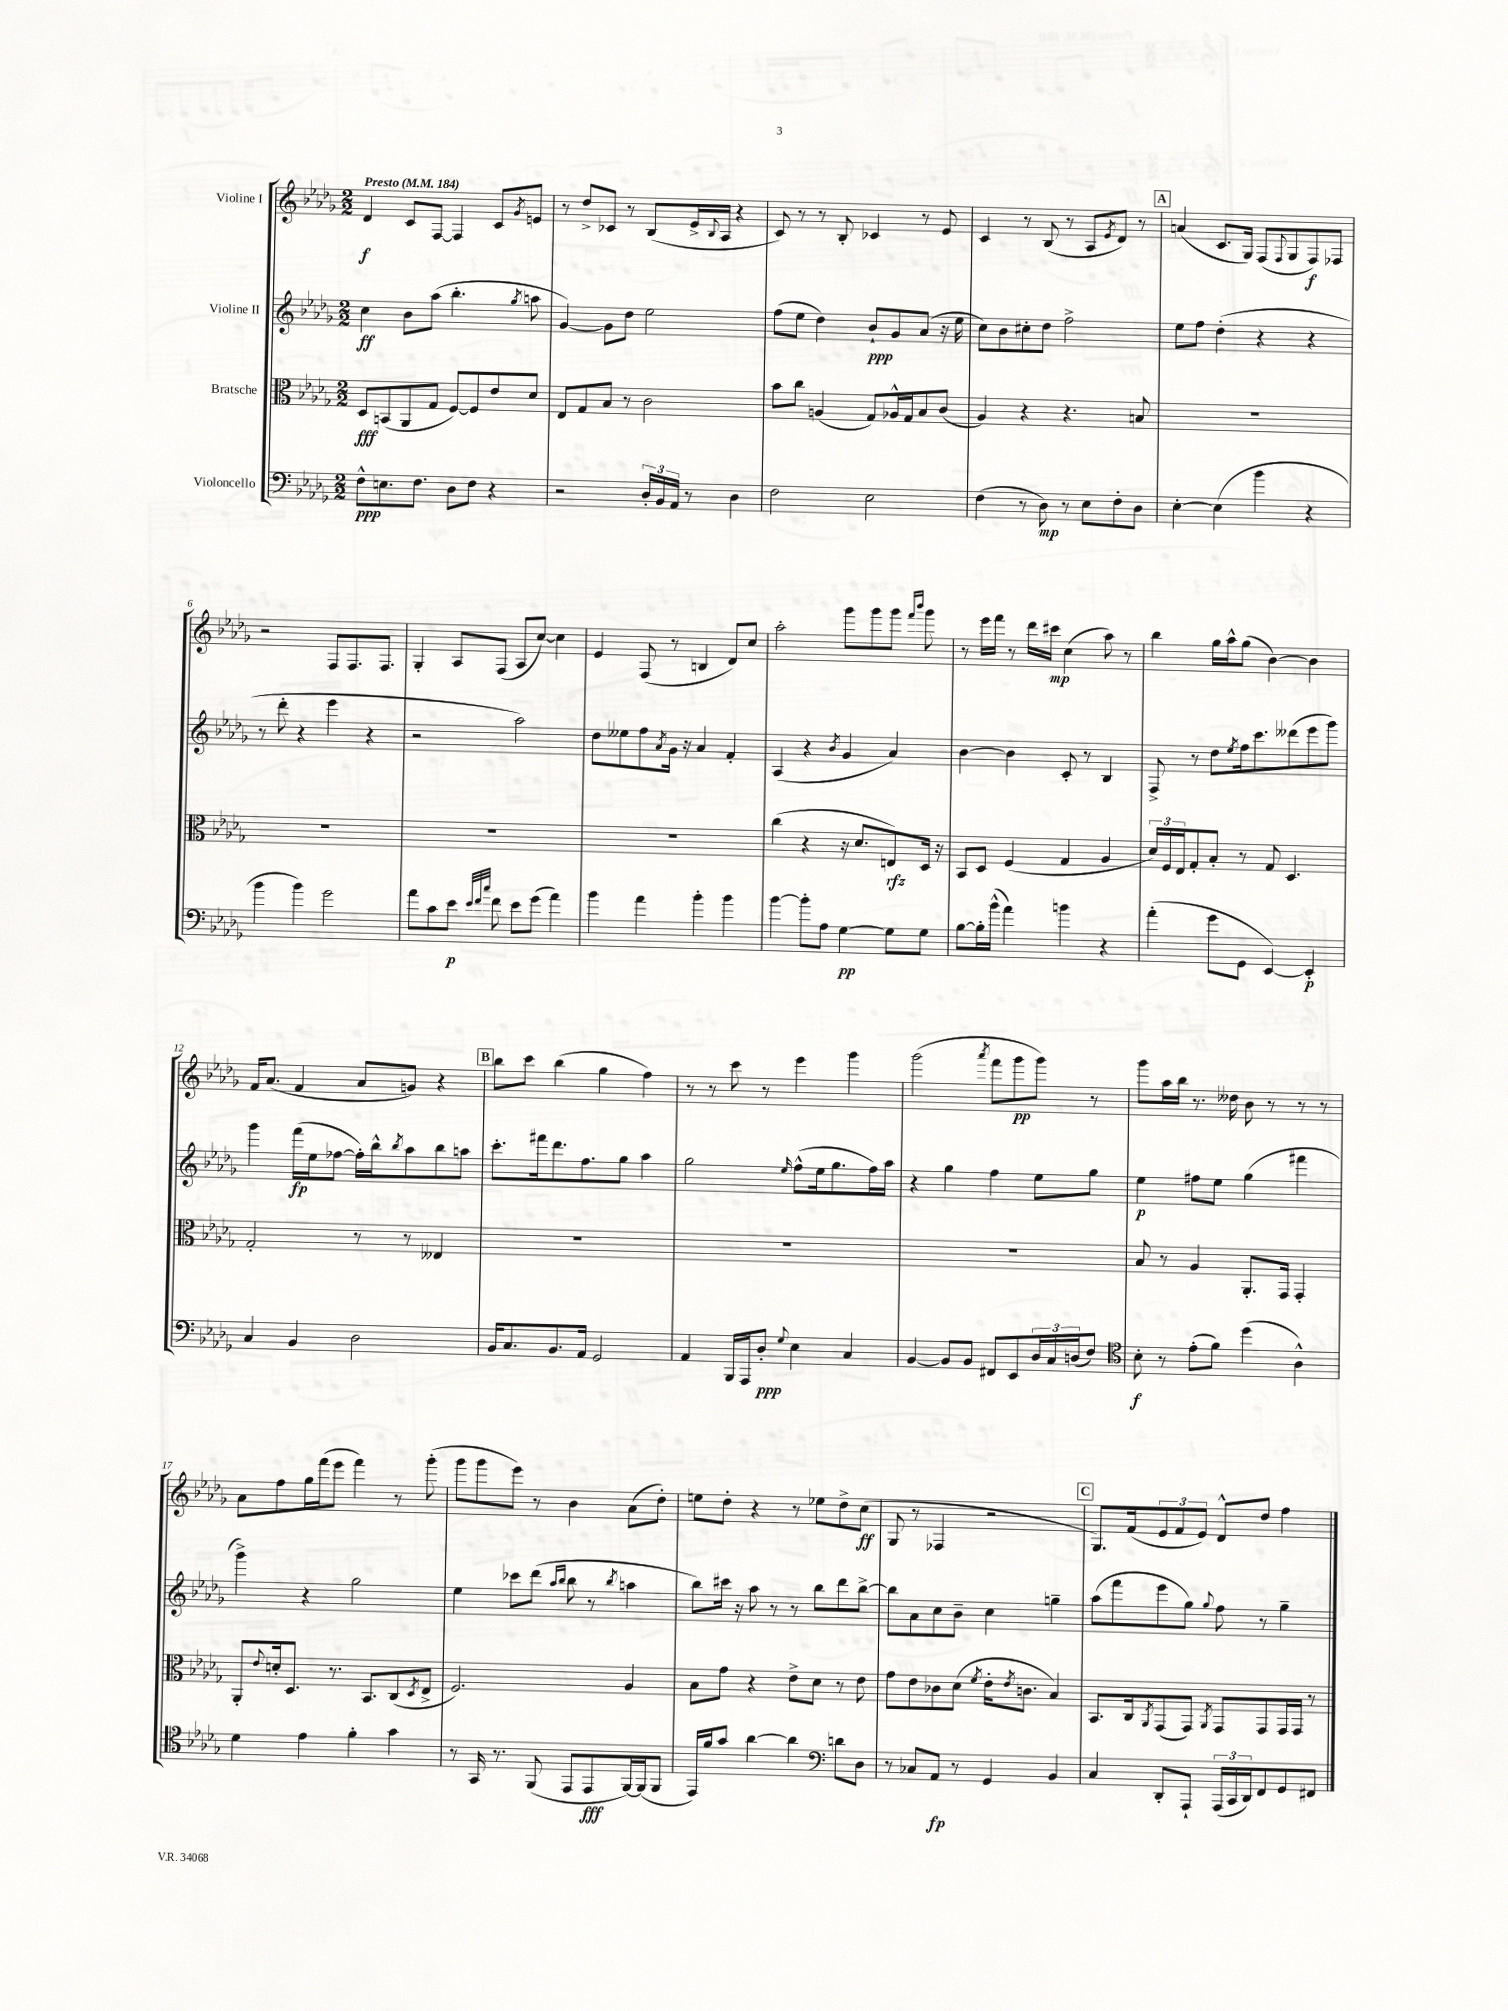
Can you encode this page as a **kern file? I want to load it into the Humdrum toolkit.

**kern	**dynam	**kern	**dynam	**kern	**dynam	**kern	**dynam
*part4	*part4	*part3	*part3	*part2	*part2	*part1	*part1
*staff4	*staff4	*staff3	*staff3	*staff2	*staff2	*staff1	*staff1
*I"Violoncello	*	*I"Bratsche	*	*I"Violine II	*	*I"Violine I	*
*clefF4	*	*clefC3	*	*clefG2	*	*clefG2	*
*k[b-e-a-d-g-]	*	*k[b-e-a-d-g-]	*	*k[b-e-a-d-g-]	*	*k[b-e-a-d-g-]	*
*M2/2	*	*M2/2	*	*M2/2	*	*M2/2	*
*MM184	*	*MM184	*	*MM184	*	*MM184	*
=1	=1	=1	=1	=1	=1	=1	=1
!	!	!	!	!	!	!LO:TX:a:B:t=Presto	!
8F^^\L	ppp	8D-/L	fff	4cc\	ff	4d-/	f
8.En\	.	(8BBn/	.	.	.	.	.
.	.	8AA-/	.	8b-\L	.	8c/L	.
8.F\J	.	.	.	.	.	.	.
.	.	8G-/J	.	(8aa-\J	.	[8F/J	.
8D-\L	.	[8F/L)	.	4.bb-'\	.	4F/]	.
8F\J	.	8F/]	.	.	.	.	.
4r	.	8e-/	.	.	.	8c/L	.
.	.	.	.	8qgg-/	.	8qg-/	.
.	.	8d-/J	.	8aan\	.	8en/J	.
=2	=2	=2	=2	=2	=2	=2	=2
2r	.	8E-/L	.	[4g-/)	.	8r	.
.	.	8G-/	.	.	.	8dd-^/L	.
.	.	8B-/J	.	8g-\L]	.	8c-X/J	.
.	.	8r	.	8dd-\J	.	8r	.
24D-'/LL	.	2c\	.	2ee-\	.	(8B-/L	.
24BB-/	.	.	.	.	.	.	.
24AA-/JJ	.	.	.	.	.	.	.
8r	.	.	.	.	.	16e-^/L	.
.	.	.	.	.	.	8qqB-/	.
.	.	.	.	.	.	16A-/JJ	.
4D-\	.	.	.	.	.	4r	.
=3	=3	=3	=3	=3	=3	=3	=3
2F\	.	8b-\L	.	(8ff\L	.	8c/)	.
.	.	8cc\J	.	8ee-\J	.	8r	.
.	.	(4An/	.	4dd-\)	.	8r	.
.	.	.	.	.	.	8B-'/	.
2E-\	.	8G-/L)	.	8b-`/L	ppp	4c-X/	.
.	.	16A-X^^/L	.	8g-/	.	.	.
.	.	16G-/J	.	.	.	.	.
.	.	8B-/	.	(8a-/J	.	8r	.
.	.	(8c/J	.	16r	.	8e-/	.
.	.	.	.	16ee-\	.	.	.
=4	=4	=4	=4	=4	=4	=4	=4
(4F\	.	4A-/)	.	8cc\L)	.	4c/	.
.	.	.	.	8b-\	.	.	.
8r	.	4r	.	8cc#X'\	.	8r	.
8D-\)	mp	.	.	8dd-\J	.	(8B-/	.
8r	.	4.r	.	2ff^\	.	8r	.
8E-\L	.	.	.	.	.	8A-/L	.
.	.	.	.	.	.	8qe-/	.
8F'\	.	.	.	.	.	8d-/J)	.
8D-\J	.	8Bn/	.	.	.	8r	.
!!LO:REH:place=s1:t=A
=5	=5	=5	=5	=5	=5	=5	=5
[4E-'\	.	1r	.	8ee-\L	.	(4an/	.
.	.	.	.	8ff\J	.	.	.
(4E-\]	.	.	.	(4dd-'\	.	8.c/L	.
.	.	.	.	.	.	16G-/Jk)	.
4b-\	.	.	.	4r	.	(8F/L	.
.	.	.	.	.	.	8qqF/	.
.	.	.	.	.	.	8G-/	.
4r	.	.	.	4r	.	8F/)	f
.	.	.	.	.	.	8F-X/J	.
!!LO:LB:g=z
=6	=6	=6	=6	=6	=6	=6	=6
4b-\	.	1r	.	8r	.	2r	.
.	.	.	.	8ddd-'\	.	.	.
4b-\)	.	.	.	4r	.	.	.
2g-\	.	.	.	4eee-\	.	8F/L	.
.	.	.	.	.	.	8.F/	.
.	.	.	.	4r	.	.	.
.	.	.	.	.	.	8.F/J	.
=7	=7	=7	=7	=7	=7	=7	=7
8a-\L	.	1r	.	2r	.	4G-'/	.
8c\	.	.	.	.	.	.	.
8e-\J	p	.	.	.	.	8A-/L	.
32qqe-/LLL	.	.	.	.	.	.	.
32qqf/	.	.	.	.	.	.	.
32qqcc/JJJ	.	.	.	.	.	.	.
8f\	.	.	.	.	.	(8F/J	.
8e-\L	.	.	.	2aa-\)	.	8A-/L	.
(8g-\J	.	.	.	.	.	[8cc/J)	.
4a-\)	.	.	.	.	.	4cc\]	.
=8	=8	=8	=8	=8	=8	=8	=8
4b-\	.	1r	.	8dd-\L	.	4e-/	.
.	.	.	.	8ee--X\	.	.	.
4a-\	.	.	.	8ff\	.	(8F/	.
.	.	.	.	8qa-/	.	.	.
.	.	.	.	16g-\Jk	.	8r	.
.	.	.	.	16r	.	.	.
4b-'\	.	.	.	4a-/	.	4Bn/	.
4b-\	.	.	.	4f'/	.	8d-/L)	.
.	.	.	.	.	.	8cc/J	.
=9	=9	=9	=9	=9	=9	=9	=9
[4b-\	.	(4cc\	.	(4A-/	.	2aa-'\	.
8b-'\L]	.	4r	.	4r	.	.	.
8A-\J	.	.	.	.	.	.	.
.	.	.	.	8qb-/	.	.	.
[4G-\	pp	16r	.	4g-/	.	8ggg-\L	.
.	.	8.d-/L	.	.	.	.	.
.	.	.	.	.	.	8ggg-\	.
8G-\L]	.	8En/)	rfz	4a-/)	.	8ggg-\J	.
.	.	.	.	.	.	16qqfff/LL	.
.	.	.	.	.	.	16qqbbb-/JJ	.
8G-\J	.	16D-/Jk	.	.	.	8ggg-\	.
.	.	16r	.	.	.	.	.
=10	=10	=10	=10	=10	=10	=10	=10
[8B-\L	.	8BB-/L	.	[4b-\	.	8r	.
16B-'\L]	.	8D-/J	.	.	.	16eee-\LL	.
(16b-^^\JJ	.	.	.	.	.	16fff\JJ	.
4a-\)	.	(4F/	.	4b-\]	.	8r	.
.	.	.	.	.	.	16ddd-\LL	.
.	.	.	.	.	.	16ccc#X\JJ	mp
4bn\	.	4G-/	.	8c'/	.	(4cc\	.
.	.	.	.	8r	.	.	.
4r	.	4A-/	.	4B-/	.	8aa-\)	.
.	.	.	.	.	.	8r	.
=11	=11	=11	=11	=11	=11	=11	=11
(4a-'\	.	24d-/LL)	.	8F^/	.	4bb-\	.
.	.	24F/	.	.	.	.	.
.	.	24E-/J	.	.	.	.	.
.	.	8G-'/	.	8r	.	.	.
8g-\L	.	8B-'/J	.	8dd-\L	.	16gg-\LL	.
.	.	.	.	.	.	16aa-^^\J	.
.	.	.	.	8qee-/	.	.	.
8GG-\J	.	8r	.	16ff\k	.	(8gg-\J	.
.	.	.	.	8.ccc\	.	.	.
[4EE-/)	.	8G-/	.	.	.	[4b-\)	.
.	.	4.D-/	.	(8ddd--X\	.	.	.
4EE-'/]	p	.	.	8eee-\	.	4b-\]	.
.	.	.	.	8ggg-\J)	.	.	.
!!LO:LB:g=z
=12	=12	=12	=12	=12	=12	=12	=12
4C/	.	2G-'/	.	4ggg-\	.	16f/KL	.
.	.	.	.	.	.	(8.a-/J	.
4BB-/	.	.	.	(16fff\LL	fp	4f/	.
.	.	.	.	16ee-\J	.	.	.
.	.	.	.	[8ff-X\J	.	.	.
2D-\	.	8r	.	16ff-'\LL])	.	8a-/L	.
.	.	.	.	16bb-^^\J	.	.	.
.	.	.	.	8qbb-/	.	.	.
.	.	8r	.	8aa-\	.	8gn/J)	.
.	.	4E--X/	.	8bb-\	.	4r	.
.	.	.	.	8aan\J	.	.	.
!!LO:REH:place=s1:t=B
=13	=13	=13	=13	=13	=13	=13	=13
16BB-/KL	.	1r	.	8.ccc'\L	.	8bb-\L	.
8.C/	.	.	.	.	.	.	.
.	.	.	.	.	.	8ccc\J	.
.	.	.	.	16fff#X\k	.	.	.
8.BB-/	.	.	.	8.ddd-\	.	(4bb-\	.
16AA-/Jk	.	.	.	8.ff\	.	.	.
2GG-/	.	.	.	.	.	4gg-\	.
.	.	.	.	8gg-\J	.	.	.
.	.	.	.	4aa-\	.	4ff\)	.
=14	=14	=14	=14	=14	=14	=14	=14
4AA-/	.	1r	.	2gg-\	.	8r	.
.	.	.	.	.	.	8r	.
16BBB-/LL	.	.	.	.	.	8ccc\	.
16AAA-/J	.	.	.	.	.	.	.
8D-'/J	ppp	.	.	.	.	8r	.
8qqG-/	.	.	.	16qqee-/	.	.	.
4E-\	.	.	.	(8ff^^\L	.	4eee-\	.
.	.	.	.	16ee-\k	.	.	.
.	.	.	.	8.gg-\	.	.	.
4C/	.	.	.	.	.	4ggg-\	.
.	.	.	.	16ff\L)	.	.	.
.	.	.	.	16aa-\JJ	.	.	.
=15	=15	=15	=15	=15	=15	=15	=15
[4BB-/	.	1r	.	4r	.	(2ggg-\	.
8BB-/L]	.	.	.	4gg-\	.	.	.
8BB-/J	.	.	.	.	.	.	.
.	.	.	.	.	.	8qaaa-/	.
8FF#X/L	.	.	.	4ff\	.	8fff\L	.
8EE-/	.	.	.	.	.	8ggg-\	pp
24D-/L	.	.	.	8ee-\L	.	8ggg-\J)	.
24C/	.	.	.	.	.	.	.
(24Dn/J	.	.	.	.	.	.	.
8F/J)	.	.	.	8gg-\J	.	8r	.
=16	=16	=16	=16	=16	=16	=16	=16
*clefC4	*	*	*	*	*	*	*
8B-'\	f	8B-/	.	4ee-\	p	8ggg-\L	.
8r	.	8r	.	.	.	16aa-\L	.
.	.	.	.	.	.	16bb-\JJ	.
(8e-'\L	.	4A-/	.	8ff#X\L	.	8.r	.
8f\J)	.	.	.	8ee-\J	.	.	.
.	.	.	.	.	.	16dd--X\	.
(4dd-\	.	8.AA-'/L	.	(4gg-\	.	8b-\	.
.	.	.	.	.	.	8r	.
.	.	16GG-/Jk	.	.	.	.	.
4A-^^\)	.	4GG-'/	.	4fff#X\	.	8r	.
.	.	.	.	.	.	8r	.
!!LO:LB:g=z
=17	=17	=17	=17	=17	=17	=17	=17
4d-\	.	8AA-'/L	.	4ggg-^\)	.	8a-\L	.
.	.	8qqe-/	.	.	.	.	.
.	.	16dn'/k	.	.	.	8ff\	.
.	.	8.D-/J	.	.	.	.	.
4e-\	.	.	.	4r	.	16gg-\L	.
.	.	.	.	.	.	(16fff\J	.
.	.	8.r	.	.	.	8eee-\J	.
4f'\	.	.	.	2gg-\	.	4fff\)	.
.	.	8.BB-/L	.	.	.	.	.
4g-\	.	(8C/	.	.	.	8r	.
.	.	8qD-/	.	.	.	.	.
.	.	8E-^/J	.	.	.	(8ggg-'\	.
=18	=18	=18	=18	=18	=18	=18	=18
8r	.	2.F/)	.	4ee-\	.	8ggg-\L	.
16GG-/	.	.	.	.	.	8ggg-\	.
8.r	.	.	.	.	.	.	.
.	.	.	.	8ccc-X\L	.	8eee-\J)	.
(8FF/	.	.	.	(8ddd-\J	.	8r	.
.	.	.	.	16qqaa-/LL	.	.	.
.	.	.	.	16qqbb-/JJ	.	.	.
8EE-/L	.	.	.	8bb-\	.	4b-\	.
8EE-/	fff	.	.	8r	.	.	.
.	.	.	.	8qbb-/	.	.	.
[16FF/L)	.	4A-/	.	4aan\	.	(8a-\L	.
(16FF/J]	.	.	.	.	.	.	.
8FF/J	.	.	.	.	.	8dd-'\J)	.
=19	=19	=19	=19	=19	=19	=19	=19
16EE-/LL)	.	8B-\L	.	8bb-\L)	.	8een\L	.
16f/J	.	.	.	.	.	.	.
8g-/J	.	8g-\J	.	16ccc#X\Jk	.	8dd-'\J	.
.	.	.	.	16r	.	.	.
[4a-\	.	4r	.	8aa-\	.	4r	.
.	.	.	.	8r	.	.	.
4a-\]	.	8e-^\L	.	8r	.	8r	.
.	.	8d-\J	.	8bb-\L	.	8ee-X\L	.
*clefF4	*	*	*	*	*	*	*
8dn\L	.	8r	.	8ddd-\	.	8dd-^\	.
8D-\J	.	8e-\	.	[8bb-^\J	.	(8cc\J	ff
=20	=20	=20	=20	=20	=20	=20	=20
8r	.	8g-\L	.	8bb-\L]	.	8G-/	.
8C-X/L	.	8e-\	.	8a-\	.	8r	.
8AA-/J	fp	8c-X\	.	8cc\	.	4F-X/	.
8r	.	(8d-\J	.	8b-~\J	.	.	.
.	.	8qf/	.	.	.	.	.
4GG-/	.	16e-'\KL	.	4cc\	.	2r	.
.	.	8qe-/	.	.	.	.	.
.	.	8.cn\J	.	.	.	.	.
4BB-/	.	4B-/)	.	4ggn~\	.	.	.
!!LO:REH:place=s1:t=C
=21	=21	=21	=21	=21	=21	=21	=21
4C/	.	8.BB-/L	.	(8aa-\L	.	8.G-/L)	.
.	.	.	.	8fff\	.	.	.
.	.	16C/k	.	.	.	(16f/k	.
.	.	8qAA-/	.	.	.	.	.
8DD-'/L	.	(8GG-/	.	8eee-\	.	12e-/	.
.	.	.	.	.	.	12f/	.
8AAA-`/J	.	8GG-/J)	.	8gg-\J)	.	.	.
.	.	.	.	.	.	12e-/J)	.
.	.	8qAA-/	.	8qqgg-/	.	.	.
(24AAA-/LL	.	8GG-/L	.	8ff\	.	8d-^^/L	.
24CC/	.	.	.	.	.	.	.
24DD-/J)	.	.	.	.	.	.	.
8FF/	.	8GG-/	.	8r	.	8dd-/J	.
8GG-/	.	16GG-/L	.	4gg-~\	.	4ff\	.
.	.	16GG-/JJ	.	.	.	.	.
8FF#X/J	.	8r	.	.	.	.	.
==	==	==	==	==	==	==	==
*-	*-	*-	*-	*-	*-	*-	*-
